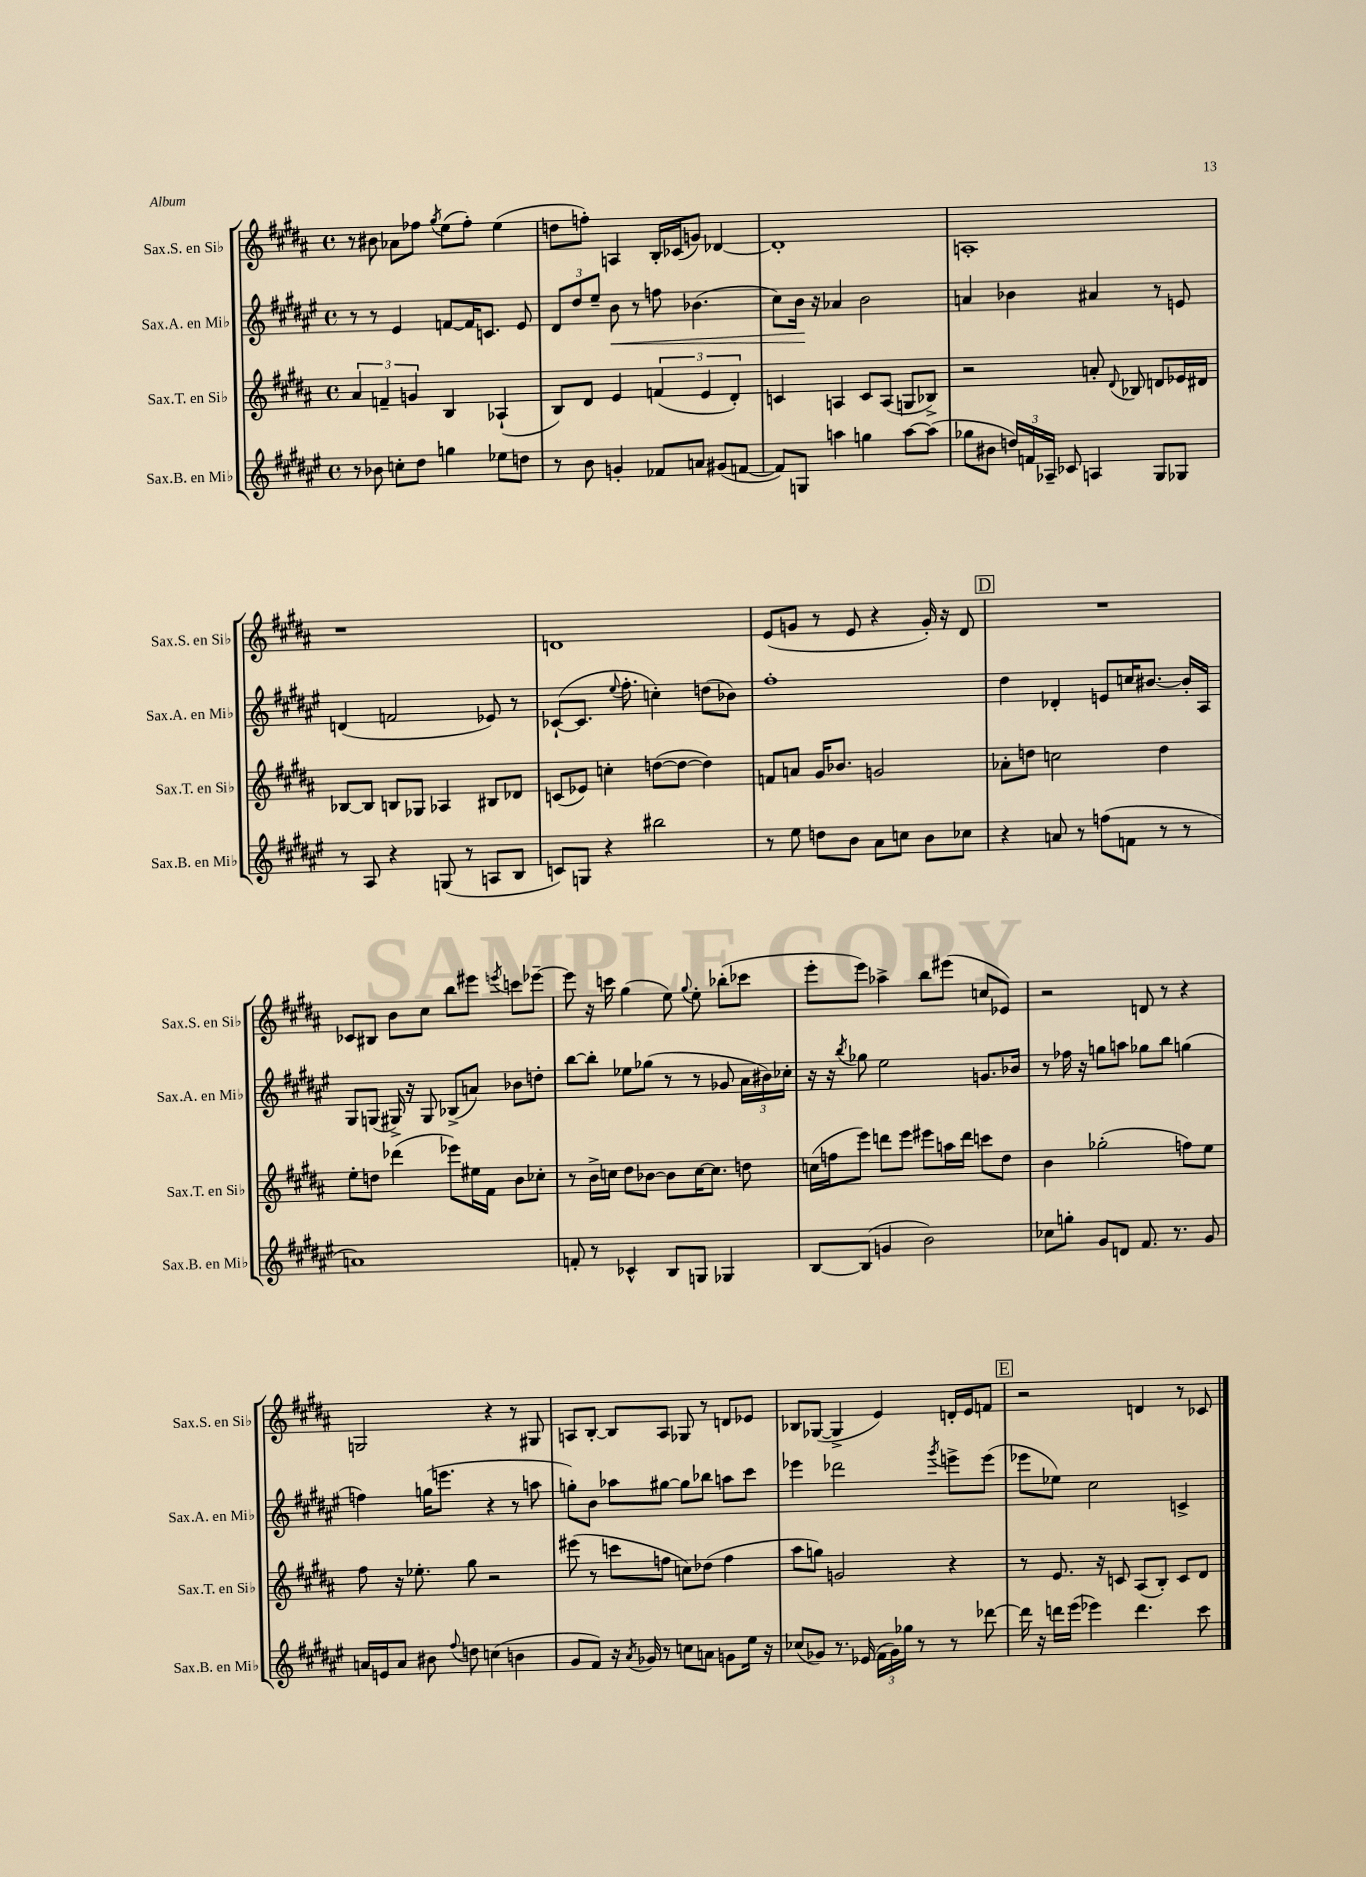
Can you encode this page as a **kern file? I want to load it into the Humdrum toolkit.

**kern	**kern	**kern	**dynam	**kern
*part4	*part3	*part2	*part2	*part1
*staff4	*staff3	*staff2	*staff2	*staff1
*I"Sax.B. en Mi♭	*I"Sax.T. en Si♭	*I"Sax.A. en Mi♭	*	*I"Sax.S. en Si♭
*I'Sax.B. en Mi♭	*I'Sax.T. en Si♭	*I'Sax.A. en Mi♭	*	*I'Sax.S. en Si♭
*clefG2	*clefG2	*clefG2	*	*clefG2
*k[f#c#g#d#a#e#]	*k[f#c#g#d#a#]	*k[f#c#g#d#a#e#]	*	*k[f#c#g#d#a#]
*M4/4	*M4/4	*M4/4	*	*M4/4
*met(c)	*met(c)	*met(c)	*	*met(c)
=22	=22	=22	=22	=22
8r	6a#/	8r	.	8r
8b-X\	.	8r	.	8b#X\
.	6fn~/	.	.	.
8ccn'\L	.	4e#/	.	8a-X\L
.	6gn/	.	.	.
8dd#\J	.	.	.	8ff-X\J
.	.	.	.	8qgg#/
4ggn\	4B/	[8fn/L	.	(8ee\L
.	.	16f/K]	.	8ff-'\J)
.	.	8.cn/J	.	.
8ee-X\L	(4A-X`/	.	.	(4ee\
8ddn\J	.	8e#/	.	.
=23	=23	=23	=23	=23
8r	8B/L)	12d#/L	.	8ddn\L
.	.	12dd#/	.	.
8b\	8d#/J	.	.	8ffn'\J)
.	.	12ee#~/J	.	.
!	!	!	!LO:HP:b	!
4gn'/	4e/	8b\	<	4An/
.	.	8r	.	.
8f-X/L	(6fn/	8ffn\	.	16B'/LL
.	.	.	.	(16c-X/J
8an/J	.	(4.b-X\	.	8gn/J)
.	6e/	.	.	.
(8g#X/L	.	.	.	[4d-X/
.	6d#'/)	.	.	.
[8fn/J	.	.	.	.
=24	=24	=24	=24	=24
8f/L])	4cn/	8cc#\L)	.	1d-']
8Gn/J	.	16b\Jk	.	.
.	.	16r	[	.
4aan\	4An/	4a-X/	.	.
4ggn\	8c/L	2b\	.	.
.	(8A/J	.	.	.
[8aa\L	8Gn/L	.	.	.
(8aa\J]	8B-X^/J)	.	.	.
=25	=25	=25	=25	=25
8gg-X\L	2r	4an/	.	1An'
8b#X\J	.	.	.	.
24ddn/LL)	.	4b-X\	.	.
24fn/	.	.	.	.
24A-X~/JJ	.	.	.	.
8c-X/	.	.	.	.
4An/	8an'/	4a#X/	.	.
.	8qqd#/	.	.	.
.	8B-X/	.	.	.
8G#/L	8dn/L	8r	.	.
8G-X/J	16e-X/L	8en/	.	.
.	16d#X/JJ	.	.	.
!!LO:LB:g=z
=26	=26	=26	=26	=26
8r	[8B-X/L	(4dn/	.	1r
8A#/	8B-/J]	.	.	.
4r	8Bn/L	2fn/	.	.
.	8G-X/J	.	.	.
(8Gn/	4A-X/	.	.	.
8r	.	.	.	.
8An/L	8B#X/L	8e-X/)	.	.
8B/J	8d-X/J	8r	.	.
=27	=27	=27	=27	=27
8cn/L)	(8cn/L	([8c-X`/L	.	1dn
8Gn/J	8e-X/J)	8.c-/J]	.	.
4r	4ccn'\	.	.	.
.	.	8qqee#/	.	.
.	.	8.ff#'\	.	.
2bb#X\	([8ddn\L	4ccn'\)	.	.
.	8dd\J_	.	.	.
.	4dd\])	(8ddn\L	.	.
.	.	8b-X\J)	.	.
=28	=28	=28	=28	=28
8r	8fn/L	1ff#'	.	(8e/L
8ee#\	8an/J	.	.	8gn/J
8ddn\L	16g#/KL	.	.	8r
.	8.b-X/J	.	.	.
8b\J	.	.	.	8e/
8a#\L	2gn/	.	.	4r
8ccn\J	.	.	.	.
8b\L	.	.	.	16g'/)
.	.	.	.	16r
8cc-X\J	.	.	.	8d#/
!!LO:REH:place=s1:t=D
=29	=29	=29	=29	=29
4r	8a-X'\L	4dd#\	.	1r
.	8ddn\J	.	.	.
8an/	2ccn\	4d-X'/	.	.
8r	.	.	.	.
(8ffn\L	.	8en/L	.	.
8fn\J	.	16ccn/K	.	.
.	.	[8.b#X/J	.	.
8r	4dd\	.	.	.
8r	.	16b#'/LL]	.	.
.	.	16A#/JJ	.	.
!!LO:LB:g=z
=30	=30	=30	=30	=30
1an)	8ee'\L	8G#/L	.	8c-X/L
.	8ddn\J	(8Gn/J	.	8B#X/J
.	(4ddd-X\	16G#X^/)	.	8b\L
.	.	16r	.	.
.	.	8G#/	.	8cc#\J
.	8eee-X\L)	(8B-X^/L	.	8bb\L
.	16ee#X\L	8an/J)	.	8eee#X\J
.	16f#\JJ	.	.	.
.	.	.	.	8qeeen/
.	8b\L	8b-X\L	.	8cccn\L
.	8cc-X'\J	8ddn'\J	.	[8eee-X~\J
=31	=31	=31	=31	=31
8fn'/	8r	[8bb\L	.	8eee-\]
8r	16b^\LL	8bb'\J]	.	16r
.	16ccn\JJ	.	.	16cccn\
4c-X^^/	8dd#\L	8ee-X\L	.	(4gg#\
.	[8b-X\J	(8gg-X\J	.	.
8B/L	8b-\L]	8r	.	8ee\)
.	.	.	.	8qqgg#/
8Gn/J	[16cc\K	8r	.	8ee'\
.	8.cc\J]	.	.	.
4G-X/	.	8g-X/	.	(8bb-X'\L
.	8ddn\	24a#\LL	.	8ccc-X\J
.	.	24b#X\)	.	.
.	.	24cc-X'\JJ	.	.
=32	=32	=32	=32	=32
[8B/L	(16ccn\LL	16r	.	8eee'\L
.	16ffn\J	16r	.	.
.	.	8qbb/	.	.
(8B/J]	8eee\J)	8gg-X\	.	8eee\J)
4gn/	8dddn\L	2ee#\	.	4aa-X^\
.	8eee\J	.	.	.
2b\)	8eee#X\L	.	.	8bb\L
.	16aan\L	.	.	(8eee#X\J
.	16ddd\JJ	.	.	.
.	8cccn\L	8.gn/L	.	8ccn/L
.	8dd#\J	.	.	8e-X/J)
.	.	16b-X/Jk	.	.
=33	=33	=33	=33	=33
8cc-X\L	4b\	8r	.	2r
8ggn'\J	.	16ff-X\	.	.
.	.	16r	.	.
8g#/L	(2gg-X'\	8ggn\L	.	.
8dn/J	.	8aan\J	.	.
8.f#/	.	8gg-X\L	.	8dn/
.	.	8bb\J	.	8r
8.r	.	.	.	.
.	8ffn\L)	(4ggn\	.	4r
8g#/	8ee\J	.	.	.
!!LO:LB:g=z
=34	=34	=34	=34	=34
16an/LL	8ff#\	4ffn\)	.	2Gn/
16en/J	.	.	.	.
8a/J	16r	.	.	.
.	8.ee-X'\	.	.	.
8b#X\	.	(16ggn\KL	.	.
.	.	8.eeen\J	.	.
8qqff#/	.	.	.	.
8ddn\	8gg#\	.	.	.
(4ccn\	2r	4r	.	4r
4bn\	.	8r	.	8r
.	.	8aan\	.	8G#X/
=35	=35	=35	=35	=35
8g#/L	(8eee#X\	8ggn'\L)	.	8An/L
8f#/J)	8r	8b\J	.	[8B'/J
16r	8cccn\L	8aa-X\L	.	8B/L]
8qa#/	.	.	.	.
16g-X/	.	.	.	.
8r	8ffn\J	[8gg#X\J	.	8A/J
8ccn\L	8ccn\L)	8gg#\L]	.	8G-X/
8an\J	(8dd-X\J	8bb-X\J	.	8r
8gn\L	4ff\	8aan\L	.	8dn/L
16ee#\Jk	.	8ccc#\J	.	8e-X/J
16r	.	.	.	.
=36	=36	=36	=36	=36
(8cc-X/L	8aa#\L	4eee-X\	.	8B-X/L
8g-X/J)	8ggn\J)	.	.	([8G-X/J
8.r	2gn/	2ddd-X\	.	4G-^/]
(16e-X/	.	.	.	.
24f#\LL	.	.	.	4e/)
24g-\)	.	.	.	.
24gg-X\JJ	.	.	.	.
8r	.	.	.	.
.	.	8qggg#/	.	.
8r	4r	8eeen^\L	.	16dn'/LL
.	.	.	.	16e/J
[8ddd-X\	.	(8eee\J	.	8fn/J
!!LO:REH:place=s1:t=E
=37	=37	=37	=37	=37
16ddd-\]	8r	8eee-X\L	.	2r
16r	.	.	.	.
16dddn\LL	8.e/	8ee-X\J)	.	.
(16eee#\JJ	.	.	.	.
4eee-X\)	.	2cc#\	.	.
.	16r	.	.	.
.	8cn/	.	.	.
4.ddd\	(8A#/L	.	.	4dn/
.	8B'/J)	.	.	.
.	8c/L	4cn^/	.	8r
8ccc#\	8d#/J	.	.	8c-X/
==	==	==	==	==
*-	*-	*-	*-	*-
